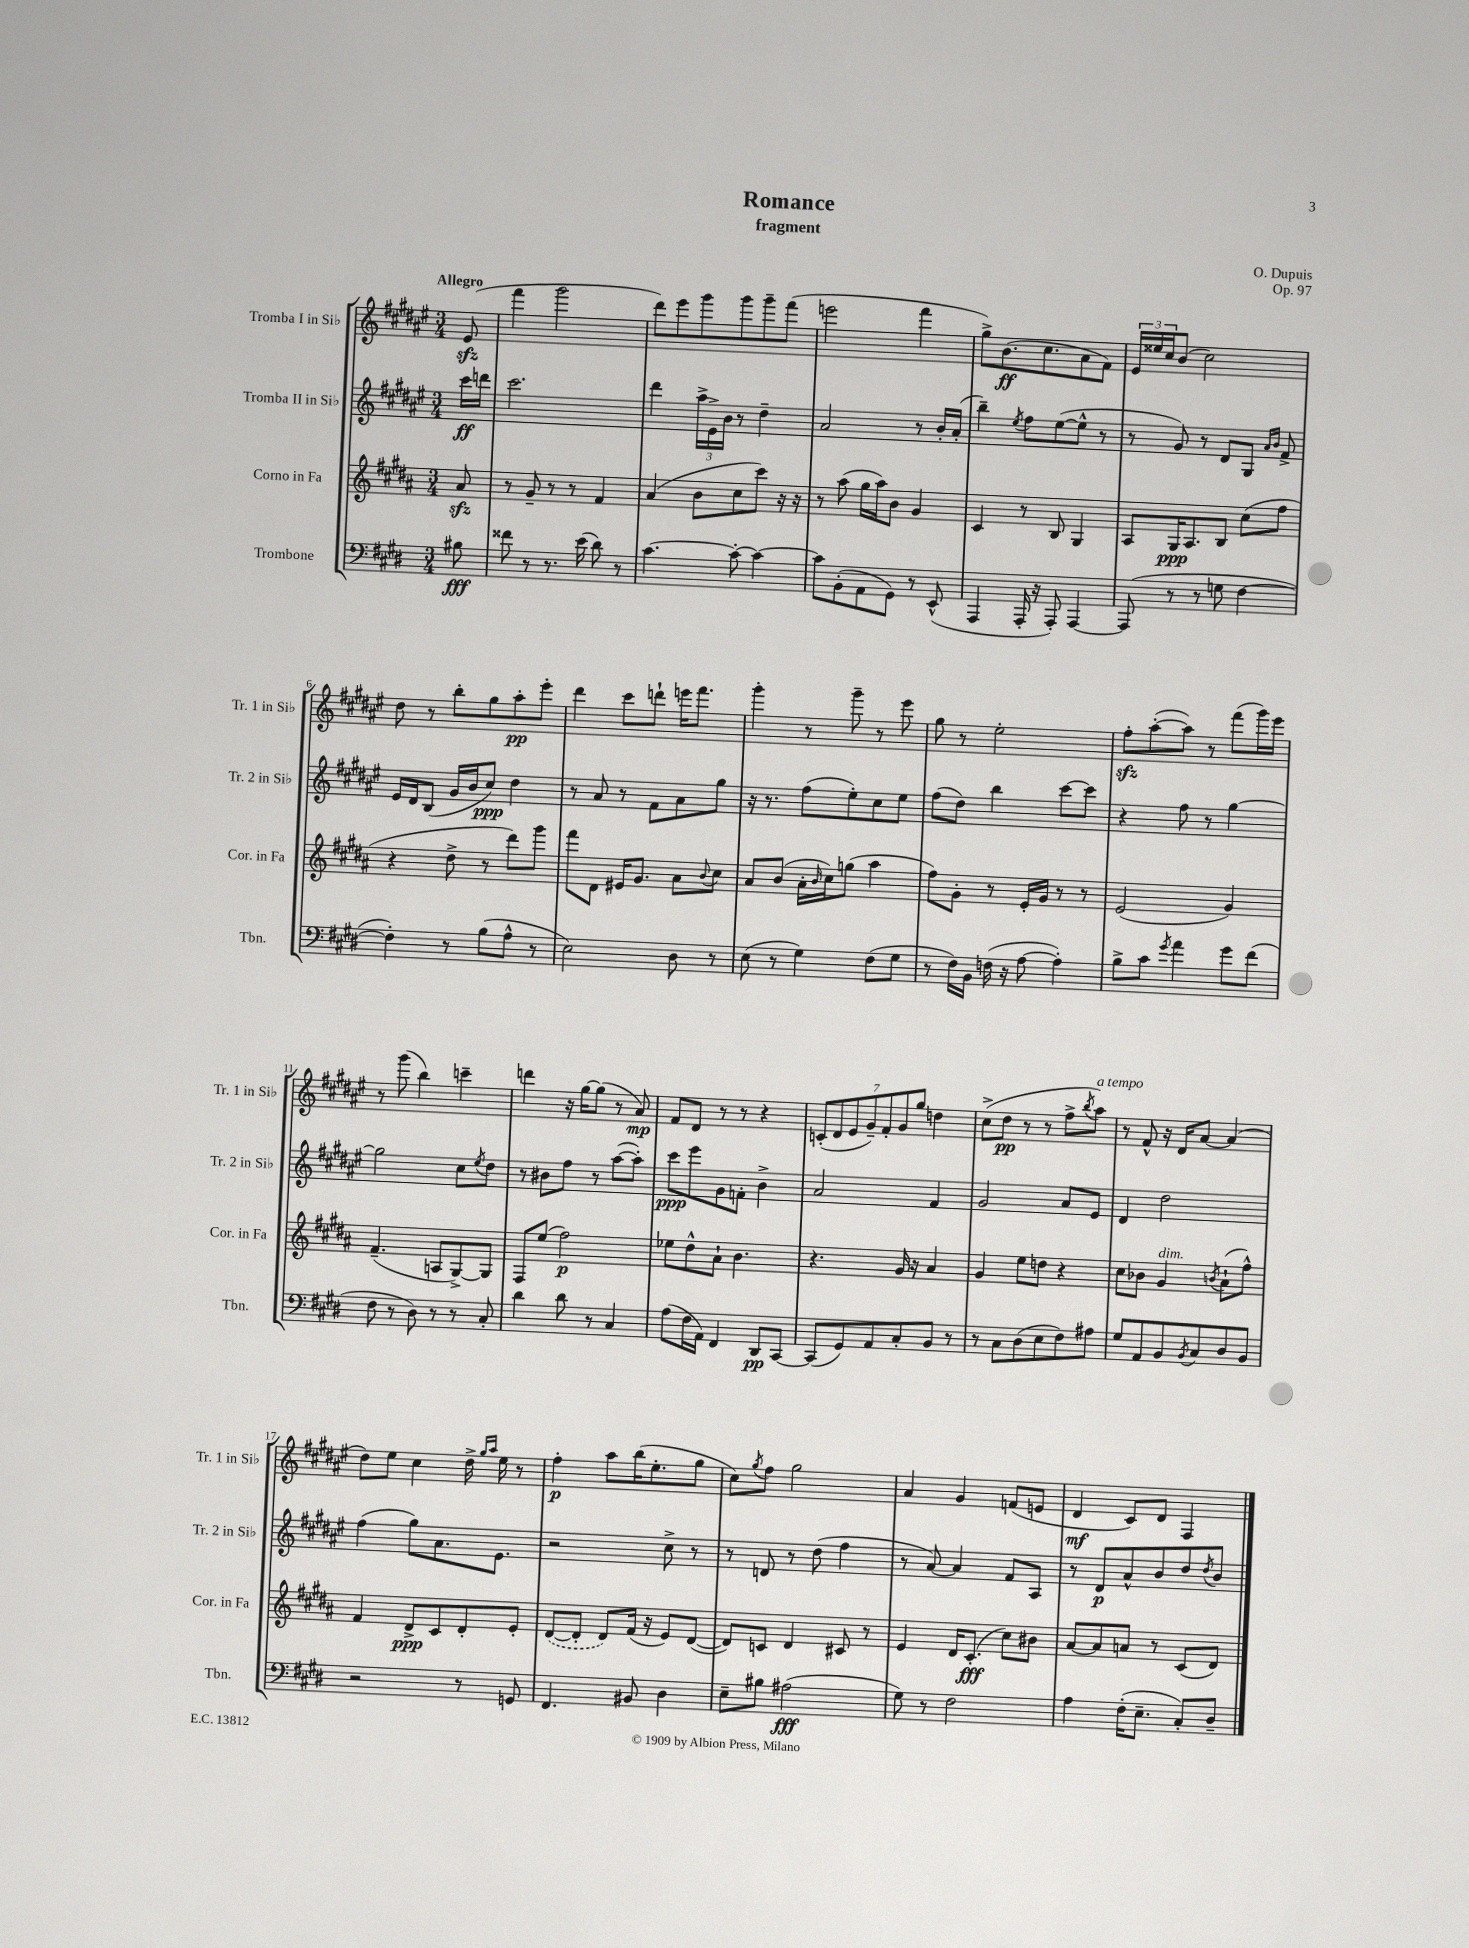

**kern	**dynam	**kern	**dynam	**kern	**dynam	**kern	**dynam
*part4	*part4	*part3	*part3	*part2	*part2	*part1	*part1
*staff4	*staff4	*staff3	*staff3	*staff2	*staff2	*staff1	*staff1
*I"Trombone	*	*I"Corno in Fa	*	*I"Tromba II in Si♭	*	*I"Tromba I in Si♭	*
*I'Tbn.	*	*I'Cor. in Fa	*	*I'Tr. 2 in Si♭	*	*I'Tr. 1 in Si♭	*
*clefF4	*	*clefG2	*	*clefG2	*	*clefG2	*
*k[f#c#g#d#]	*	*k[f#c#g#d#a#]	*	*k[f#c#g#d#a#e#]	*	*k[f#c#g#d#a#e#]	*
*M3/4	*	*M3/4	*	*M3/4	*	*M3/4	*
=	=	=	=	=	=	=	=
!	!	!	!	!	!	!LO:TX:a:B:t=Allegro	!
8B#X\	fff	8a#zz/	.	16ccc#\LL	ff	(8e#zz/	.
.	.	.	.	16dddn\JJ	.	.	.
=1	=1	=1	=1	=1	=1	=1	=1
8f##X\	.	8r	.	2.ccc#\	.	4fff#\	.
8r	.	8g#~/	.	.	.	.	.
8.r	.	8r	.	.	.	2ggg#\	.
.	.	8r	.	.	.	.	.
(16e\	.	.	.	.	.	.	.
8d#\)	.	4f#/	.	.	.	.	.
8r	.	.	.	.	.	.	.
=2	=2	=2	=2	=2	=2	=2	=2
[4.c#\	.	(4a#/	.	4ddd#\	.	8ddd#\L)	.
.	.	.	.	.	.	8eee#\	.
.	.	8b\L	.	24aa#^\LL	.	8ggg#\	.
.	.	.	.	24e#^\	.	.	.
.	.	.	.	24b\JJ	.	.	.
8c#'\_	.	8cc#\	.	8r	.	8ggg#\	.
4c#\_	.	8ccc#\J)	.	4dd#~\	.	8ggg#~\	.
.	.	16r	.	.	.	(8fff#\J	.
.	.	16r	.	.	.	.	.
=3	=3	=3	=3	=3	=3	=3	=3
8c#\L]	.	8r	.	2a#/	.	2eeen\	.
(8BB'\	.	(8aa#\	.	.	.	.	.
8AA\	.	16gg#\LL	.	.	.	.	.
.	.	16aa#\J)	.	.	.	.	.
8GG#\J)	.	8b\J	.	.	.	.	.
8r	.	4g#/	.	8r	.	4fff#\	.
(8EE^^/	.	.	.	16b'/LL	.	.	.
.	.	.	.	(16a#'/JJ	.	.	.
=4	=4	=4	=4	=4	=4	=4	=4
4AAA/	.	4c#/	.	4bb~\)	.	8gg#^\L)	.
.	.	.	.	.	.	(8.b\	ff
.	.	.	.	8qee#/	.	.	.
16AAA'/	.	8r	.	8ff#\L	.	.	.
16r	.	.	.	.	.	8.cc#\	.
8AAA'/)	.	8B/	.	([8ee#\	.	.	.
[4AAA/	.	4G#/	.	8ee#^^\J]	.	8a#\	.
.	.	.	.	8r	.	8f#\J)	.
=5	=5	=5	=5	=5	=5	=5	=5
(8AAA/]	.	8A#/L	.	8r	.	24e#/LL	.
.	.	.	.	.	.	24ee##X/	.
.	.	.	.	.	.	24cc#/J	.
8r	.	16G#/K	ppp	8g#/)	.	(8b/J	.
.	.	8.A#/	.	.	.	.	.
8r	.	.	.	8r	.	2cc#\)	.
8Gn\	.	8B/J	.	8d#/L	.	.	.
[4F#\	.	(8cc#\L	.	8G#/J	.	.	.
.	.	.	.	16qqa#/LL	.	.	.
.	.	.	.	16qqb/JJ	.	.	.
.	.	8ff#\J	.	8f#^/	.	.	.
!!LO:LB:g=z
=6	=6	=6	=6	=6	=6	=6	=6
4F#'\])	.	4r	.	16e#/LL	.	8dd#\	.
.	.	.	.	16d#/J	.	.	.
.	.	.	.	(8B/J	.	8r	.
8r	.	8dd#^\	.	16g#/LL	.	8bb'\L	.
.	.	.	.	16b/J	.	.	.
(8B\L	.	8r	.	8cc#/J)	ppp	8gg#\	.
8A^^\J	.	8ddd#\L)	.	4dd#\	.	8aa#'\	pp
8r	.	8ggg#\J	.	.	.	8eee#'\J	.
=7	=7	=7	=7	=7	=7	=7	=7
2E\)	.	8fff#\L	.	8r	.	4ddd#\	.
.	.	8d#\J	.	8a#/	.	.	.
.	.	16e#X/KL	.	8r	.	8ccc#\L	.
.	.	8.g#/J	.	.	.	.	.
.	.	.	.	8f#\L	.	8dddn`\J	.
8D#\	.	8a#\L	.	8a#\	.	16eeen\KL	.
.	.	.	.	.	.	8.fff#\J	.
.	.	8qqb/	.	.	.	.	.
8r	.	8cc#\J	.	8gg#\J	.	.	.
=8	=8	=8	=8	=8	=8	=8	=8
(8E\	.	8a#/L	.	16r	.	4ggg#'\	.
.	.	.	.	8.r	.	.	.
8r	.	(8b/J	.	.	.	.	.
4G#\)	.	16a#'\LL	.	(8ff#\L	.	8r	.
.	.	16qqb/	.	.	.	.	.
.	.	16cc#\J)	.	.	.	.	.
.	.	(8ggn\J	.	8ee#'\)	.	8ggg#~\	.
(8F#\L	.	4aa#\	.	8cc#\	.	8r	.
8G#\J	.	.	.	8ee#\J	.	8eee#\	.
=9	=9	=9	=9	=9	=9	=9	=9
8r	.	8ff#\L)	.	(8ff#\L	.	8gg#\	.
16F#\LL)	.	8g#'\J	.	8dd#\J)	.	8r	.
16BB\JJ	.	.	.	.	.	.	.
(16Fn\	.	8r	.	4bb\	.	2ee#'\	.
16r	.	.	.	.	.	.	.
[8A\	.	16e'/LL	.	.	.	.	.
.	.	16g#/JJ	.	.	.	.	.
4A'\])	.	8r	.	[8ccc#\L	.	.	.
.	.	8r	.	8ccc#\J]	.	.	.
=10	=10	=10	=10	=10	=10	=10	=10
8B^\L	.	(2e/	.	4r	.	8ff#zz'\L	.
8c#\J	.	.	.	.	.	([8aa#'\	.
8qg#/	.	.	.	.	.	.	.
4a\	.	.	.	8ff#\	.	8aa#\J])	.
.	.	.	.	8r	.	8r	.
8g#\L	.	4g#/)	.	[4gg#\	.	(8fff#\L	.
(8f#\J	.	.	.	.	.	16ggg#\L)	.
.	.	.	.	.	.	16eee#\JJ	.
!!LO:LB:g=z
=11	=11	=11	=11	=11	=11	=11	=11
8F#\	.	(4.f#~/	.	2gg#\]	.	8r	.
8r	.	.	.	.	.	(8ggg#\	.
8D#\)	.	.	.	.	.	4bb\)	.
8r	.	8An/L	.	.	.	.	.
8r	.	[8G#^/)	.	8cc#\L	.	4cccn~\	.
.	.	.	.	8qee#/	.	.	.
8C#'/	.	8G#/J]	.	8dd#\J	.	.	.
=12	=12	=12	=12	=12	=12	=12	=12
4d#\	.	8F#/L	.	8r	.	4dddn\	.
.	.	(8ee/J	.	8b#X\L	.	.	.
8d#\	.	2ff#\)	p	8ff#\J	.	16r	.
.	.	.	.	.	.	[16gg#\KL	.
8r	.	.	.	8r	.	(8gg#\J]	.
4C#/	.	.	.	([8aa#\L	.	8r	.
.	.	.	.	8aa#'\J])	.	8a#/)	mp
=13	=13	=13	=13	=13	=13	=13	=13
(8A\L	.	8ee-X\L	.	8ccc#\L	ppp	8f#/L	.
16F#\L	.	8dd#^^\	.	8eee#\	.	8d#/J	.
16AA\JJ)	.	.	.	.	.	.	.
4FF#/	.	8a#`\J	.	8g#\	.	8r	.
.	.	4.b\	.	8fn'\J	.	8r	.
8DD#/L	pp	.	.	4b^\	.	4r	.
[8CC#/J	.	.	.	.	.	.	.
=14	=14	=14	=14	=14	=14	=14	=14
(8CC#/L]	.	4.r	.	2a#/	.	(14cn'/L	.
.	.	.	.	.	.	14d#/	.
8GG#/)	.	.	.	.	.	.	.
.	.	.	.	.	.	14e#/	.
.	.	.	.	.	.	14g#~/)	.
8AA/	.	.	.	.	.	.	.
.	.	.	.	.	.	14f#'/	.
.	.	.	.	.	.	14g#/	.
8C#'/	.	16g#/	.	.	.	.	.
.	.	.	.	.	.	14gg#/J	.
.	.	16r	.	.	.	.	.
8BB/J	.	4a#/	.	4f#/	.	4ddn\	.
8r	.	.	.	.	.	.	.
=15	=15	=15	=15	=15	=15	=15	=15
8r	.	4g#/	.	2g#/	.	(8cc#^\L	.
8C#\L	.	.	.	.	.	8dd#\J	pp
(8D#\	.	8ee\L	.	.	.	8r	.
8E\	.	8ddn\J	.	.	.	8r	.
8F#\)	.	4r	.	8a#/L	.	8ff#^\L	.
.	.	.	.	.	.	8qbb/	.
!	!	!	!	!	!	!LO:TX:a:i:t=a tempo	!
8A#X\J	.	.	.	8e#/J	.	8aa#\J)	.
=16	=16	=16	=16	=16	=16	=16	=16
8G#/L	.	8cc#\L	.	4d#/	.	8r	.
8AA/	.	8b-X\J	.	.	.	8f#^^/	.
!	!	!LO:TX:a:i:t=dim.	!	!	!	!	!
8BB/	.	4g#/	.	2dd#\	.	16r	.
.	.	.	.	.	.	16d#/KL	.
8qBB/	.	.	.	.	.	.	.
8C#/	.	.	.	.	.	[8a#/J	.
.	.	8qbn/	.	.	.	.	.
8D#/	.	(8a#`\L	.	.	.	(4a#/]	.
8BB/J	.	8ff#^^\J)	.	.	.	.	.
!!LO:LB:g=z
=17	=17	=17	=17	=17	=17	=17	=17
2r	.	4f#/	.	(4ff#\	.	8dd#\L)	.
.	.	.	.	.	.	8ee#\J	.
.	.	8d#^/L	ppp	8gg#\L)	.	4cc#\	.
.	.	8c#/	.	8.a#\	.	.	.
8r	.	8d#'/	.	.	.	16dd#^\	.
.	.	.	.	.	.	16qqgg#/LL	.
.	.	.	.	.	.	16qqaa#/JJ	.
.	.	.	.	8.e#\J	.	16ee#\	.
8GGn/	.	8e'/J	.	.	.	8r	.
=18	=18	=18	=18	=18	=18	=18	=18
4.FF#/	.	([8d#/L	.	2r	.	4ff#'\	p
.	.	8d#'/J]	.	.	.	.	.
.	.	8d#/L)	.	.	.	8aa#\L	.
8BB#X/	.	(16f#/Jk	.	.	.	(16bb\K	.
.	.	16r	.	.	.	8.ee#'\	.
4D#\	.	8e/L)	.	8cc#^\	.	.	.
.	.	([8d#/J	.	8r	.	8gg#\J	.
=19	=19	=19	=19	=19	=19	=19	=19
8E~\L	.	8d#/L])	.	8r	.	8cc#\L)	.
.	.	.	.	.	.	8qgg#/	.
8B#X\J	.	8cn/J	.	8dn/	.	8ff#\J	.
(2A#X\	fff	4d#/	.	8r	.	2gg#\	.
.	.	.	.	(8dd#\	.	.	.
.	.	8c#X/	.	4ff#\	.	.	.
.	.	8r	.	.	.	.	.
=20	=20	=20	=20	=20	=20	=20	=20
8G#\)	.	4e/	.	8r	.	4a#/	.
8r	.	.	.	[8a#/)	.	.	.
2F#\	.	16d#/KL	.	4a#/]	.	4g#/	.
.	.	(8.c#'/J	fff	.	.	.	.
.	.	8cc#\L)	.	8f#/L	.	(8fn/L	.
.	.	8b#X\J	.	8A#/J	.	8en/J	.
=21	=21	=21	=21	=21	=21	=21	=21
4A\	.	[8a#/L	.	8r	.	4d#/	mf
.	.	8a#/]	.	8d#/L	p	.	.
(16F#'\KL	.	8an/J	.	8a#^^/	.	8c#/L)	.
8.E~\J	.	.	.	.	.	.	.
.	.	8r	.	8b/	.	8d#/J	.
8C#'/L)	.	(8c#/L	.	8dd#/	.	4F#/	.
.	.	.	.	8qdd#/	.	.	.
8D#~/J	.	8d#/J)	.	8b/J	.	.	.
==	==	==	==	==	==	==	==
*-	*-	*-	*-	*-	*-	*-	*-
